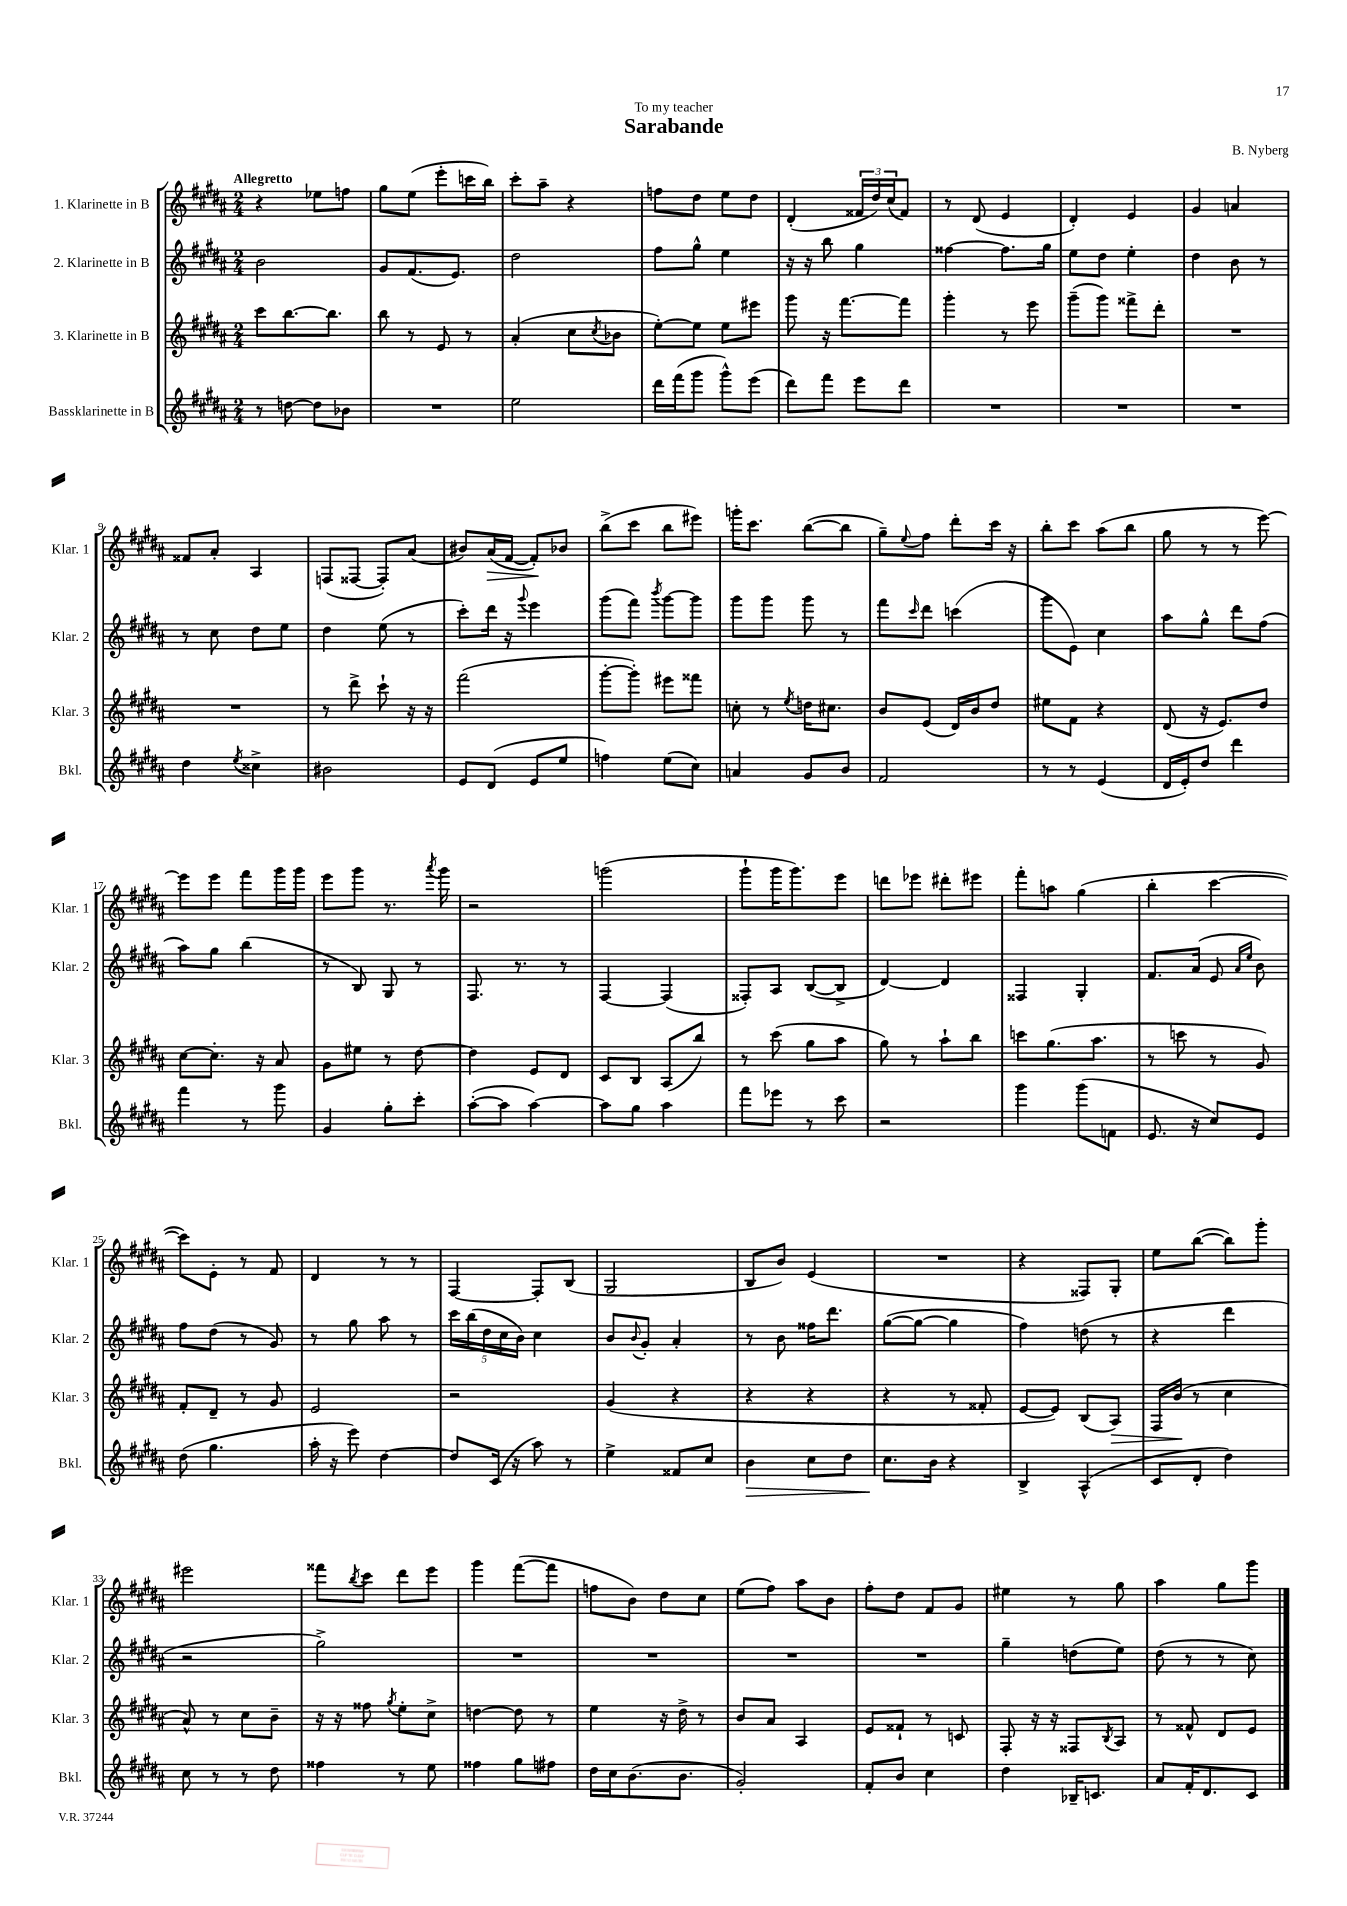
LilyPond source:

\header { title = "Sarabande" composer = "B. Nyberg" dedication = "To my teacher" }
<<
\new StaffGroup <<
\new Staff = "s0" \with { instrumentName = "1. Klarinette in B" shortInstrumentName = "Klar. 1" } {
    \clef treble \key b \major \numericTimeSignature \time 2/4 \tempo "Allegretto"
    r4 ees''8 f''8 |
    gis''8 e''8( e'''8-. c'''16 b''16) |
    cis'''8-. ais''8-- r4 |
    f''8 dis''8 e''8 dis''8 |
    dis'4-.( \tuplet 3/2 { fisis'16 dis''16) cis''16( } fisis'8) |
    r8 dis'8( e'4 |
    dis'4-.) e'4 |
    gis'4 a'4 |
    fisis'8 ais'8-. ais4 |
    f8( fisis8~ fisis8-.) ais'8( |
    bis'8) ais'16\>( fis'16~ fis'8-.\!) bes'8 |
    b''8->( cis'''8 b''8 eis'''8) |
    g'''16-. cis'''8. b''8~( b''8 |
    gis''8--) \appoggiatura { e''8 } fis''8 dis'''8-. cis'''16 r16 |
    b''8-. cis'''8 ais''8( b''8 |
    gis''8 r8 r8 e'''8~) |
    e'''8 e'''8 fis'''8 gis'''16 gis'''16 |
    e'''8 gis'''8 r8. \acciaccatura { ais'''8 } gis'''16 |
    r2 |
    g'''2( |
    gis'''8-! gis'''16 gis'''8.) e'''8 |
    d'''8 ees'''8 dis'''8-. eis'''8 |
    fis'''8-. a''8 gis''4( |
    b''4-. cis'''4~ |
    cis'''8) e'8-. r8 fis'8 |
    dis'4 r8 r8 |
    fis4~ fis8-. b8( |
    gis2 |
    b8 b'8) e'4( |
    R2 |
    r4 fisis8) gis8-. |
    e''8 b''8~( b''8) gis'''8-. |
    eis'''2 |
    fisis'''8 \acciaccatura { b''8 } cis'''8 dis'''8 e'''8 |
    gis'''4 fis'''8~( fis'''8 |
    f''8 b'8) dis''8 cis''8 |
    e''8( fis''8) ais''8 b'8 |
    fis''8-. dis''8 fis'8 gis'8 |
    eis''4 r8 gis''8 |
    ais''4 gis''8 gis'''8 \bar "|." |
}
\new Staff = "s1" \with { instrumentName = "2. Klarinette in B" shortInstrumentName = "Klar. 2" } {
    \clef treble \key b \major \numericTimeSignature \time 2/4
    b'2 |
    gis'8 fis'8.( e'8.) |
    dis''2 |
    fis''8 gis''8-^ e''4 |
    r16 r16 b''8 gis''4 |
    fisis''4~ fisis''8. gis''16 |
    e''8 dis''8 e''4-. |
    dis''4 b'8 r8 |
    r8 cis''8 dis''8 e''8 |
    dis''4 e''8( r8 |
    cis'''8-.) dis'''16 r16 \appoggiatura { gis'''8 } e'''4 |
    gis'''8( fis'''8) \acciaccatura { b'''8 } gis'''8~ gis'''8 |
    gis'''8 gis'''8 gis'''8 r8 |
    fis'''8 \grace { cis'''16 } dis'''8 c'''4( |
    gis'''8 e'8) cis''4 |
    ais''8 gis''8-^ dis'''8 fis''8( |
    ais''8) gis''8 b''4( |
    r8 b8) gis8 r8 |
    fis8. r8. r8 |
    fis4~ fis4( |
    fisis8-.) ais8 b8~( b8-> |
    dis'4~) dis'4 |
    fisis4 gis4-. |
    fis'8. ais'16( e'8 \grace { ais'16 e''16 } b'8) |
    fis''8 dis''8( r8 gis'8) |
    r8 gis''8 ais''8 r8 |
    \tuplet 5/4 { cis'''16 b''16( dis''16 cis''16 b'16) } cis''4 |
    b'8 \appoggiatura { b'8 } gis'8-. ais'4-. |
    r8 b'8 fisis''16 dis'''8. |
    gis''8~( gis''8~ gis''4 |
    fis''4) d''8( r8 |
    r4 dis'''4 |
    r2 |
    gis''2->) |
    R2 |
    R2 |
    R2 |
    R2 |
    gis''4-- d''8( e''8) |
    dis''8( r8 r8 cis''8) \bar "|." |
}
\new Staff = "s2" \with { instrumentName = "3. Klarinette in B" shortInstrumentName = "Klar. 3" } {
    \clef treble \key b \major \numericTimeSignature \time 2/4
    cis'''8 b''8.~ b''8. |
    b''8 r8 e'8 r8 |
    ais'4-.( cis''8 \acciaccatura { cis''8 } bes'8 |
    e''8~-.) e''8 e''8 eis'''8 |
    gis'''8 r16 fis'''8.~ fis'''8 |
    gis'''4-. r8 e'''8 |
    gis'''8--( gis'''8) fisis'''8-> dis'''8-. |
    R2 |
    R2 |
    r8 dis'''8-> cis'''8-! r16 r16 |
    fis'''2( |
    gis'''8~-. gis'''8-.) eis'''8 fisis'''8 |
    c''8-. r8 \acciaccatura { e''8 } d''16 cis''8. |
    b'8 e'8( dis'16) b'16 dis''8 |
    eis''8 fis'8 r4 |
    dis'8( r16 e'8.) dis''8 |
    cis''8~ cis''8.-. r16 ais'8 |
    gis'8 eis''8 r8 dis''8~ |
    dis''4 e'8 dis'8 |
    cis'8 b8 ais8( b''8) |
    r8 cis'''8( gis''8 ais''8 |
    gis''8) r8 ais''8-! b''8 |
    c'''8 gis''8.( ais''8. |
    r8 c'''8 r8 gis'8) |
    fis'8-. dis'8-- r8 gis'8 |
    e'2 |
    r2 |
    gis'4( r4 |
    r4 r4 |
    r4 r8 fisis'8-. |
    e'8~ e'8) b8( ais8\>) |
    fis16 b'16\!( r8 cis''4 |
    ais'8-^) r8 cis''8 b'8-- |
    r16 r16 fisis''8 \acciaccatura { gis''8 } e''8-. cis''8-> |
    d''4~ d''8 r8 |
    e''4 r16 dis''16-> r8 |
    b'8 ais'8 ais4 |
    e'8 fisis'8-! r8 c'8 |
    fis8-. r16 r16 fisis8 \acciaccatura { b8 } ais8 |
    r8 fisis'8-^ dis'8 e'8 \bar "|." |
}
\new Staff = "s3" \with { instrumentName = "Bassklarinette in B" shortInstrumentName = "Bkl." } {
    \clef treble \key b \major \numericTimeSignature \time 2/4
    r8 d''8~ d''8 bes'8 |
    R2 |
    e''2 |
    dis'''16 fis'''16( gis'''8 gis'''8-^) e'''8( |
    dis'''8) fis'''8 e'''8 dis'''8 |
    R2 |
    R2 |
    R2 |
    dis''4 \acciaccatura { e''8 } cisis''4-> |
    bis'2 |
    e'8 dis'8( e'8 e''8 |
    f''4) e''8( cis''8) |
    a'4 gis'8 b'8 |
    fis'2 |
    r8 r8 e'4( |
    dis'16 e'16-.) dis''8 dis'''4 |
    fis'''4 r8 gis'''8 |
    gis'4 gis''8-. cis'''8-. |
    ais''8~-.( ais''8 ais''4~) |
    ais''8 gis''8 ais''4 |
    fis'''8 ees'''8 r8 cis'''8 |
    r2 |
    gis'''4 gis'''8( f'8 |
    e'8. r16 cis''8) e'8 |
    dis''8( gis''4. |
    ais''16-. r16 e'''8) dis''4~ |
    dis''8 cis'16( r16 ais''8) r8 |
    e''4-> fisis'8 cis''8 |
    b'4\> cis''8 dis''8 |
    cis''8.\! b'16 r4 |
    b4-> ais4-^( |
    cis'8 dis'8-. dis''4) |
    cis''8 r8 r8 dis''8 |
    fisis''4 r8 e''8 |
    fisis''4 gis''8 fis''8 |
    dis''16 cis''16 b'8.( b'8. |
    gis'2-.) |
    fis'8-. b'8 cis''4 |
    dis''4 bes16-- c'8. |
    ais'8 fis'16-. dis'8. cis'8 \bar "|." |
}
>>
>>
